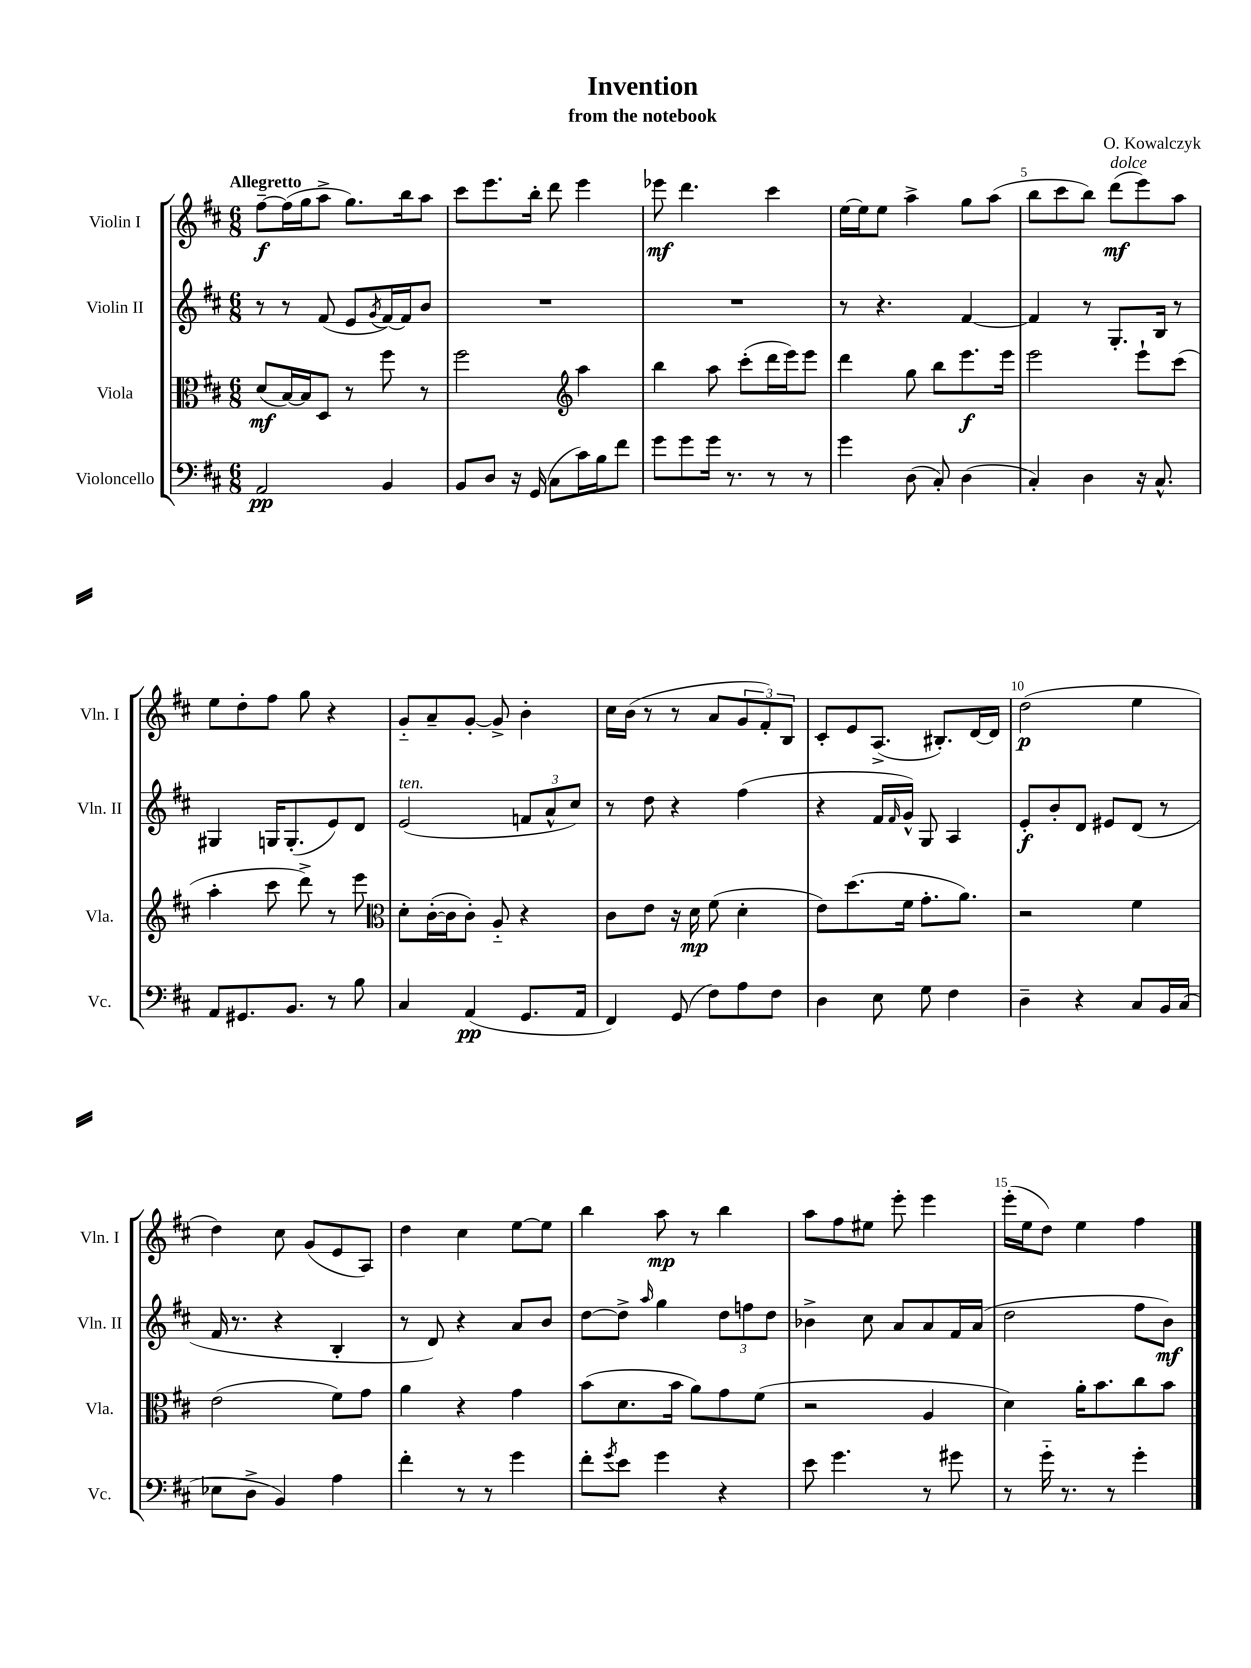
\header { title = "Invention" composer = "O. Kowalczyk" subtitle = "from the notebook" }
<<
\new StaffGroup <<
\new Staff = "s0" \with { instrumentName = "Violin I" shortInstrumentName = "Vln. I" } {
    \clef treble \key d \major \numericTimeSignature \time 6/8 \tempo "Allegretto"
    fis''8~--\f fis''16( g''16 a''8-> g''8.) b''16 a''8 |
    cis'''8 e'''8. b''16-. d'''8 e'''4 |
    ees'''8\mf d'''4. cis'''4 |
    e''16~ e''16 e''8 a''4-> g''8 a''8( |
    b''8 cis'''8 b''8) d'''8\mf^\markup { \italic "dolce" }( e'''8) a''8 |
    e''8 d''8-. fis''8 g''8 r4 |
    g'8-_ a'8-- g'8~-. g'8-> b'4-. |
    cis''16 b'16( r8 r8 a'8 \tuplet 3/2 { g'8 fis'8-.) b8 } |
    cis'8-. e'8 a8.->( bis8.-.) d'16~ d'16 |
    d''2\p( e''4 |
    d''4) cis''8 g'8( e'8 a8) |
    d''4 cis''4 e''8~ e''8 |
    b''4 a''8\mp r8 b''4 |
    a''8 fis''8 eis''8 e'''8-. e'''4 |
    e'''16-.( e''16 d''8) e''4 fis''4 \bar "|." |
}
\new Staff = "s1" \with { instrumentName = "Violin II" shortInstrumentName = "Vln. II" } {
    \clef treble \key d \major \numericTimeSignature \time 6/8
    r8 r8 fis'8( e'8 \acciaccatura { g'8 } fis'16~) fis'16 b'8 |
    R2. |
    R2. |
    r8 r4. fis'4~ |
    fis'4 r8 g8.-. b16 r8 |
    gis4 g16 g8.-.( e'8) d'8 |
    e'2^\markup { \italic "ten." }( \tuplet 3/2 { f'8 a'8-^ cis''8) } |
    r8 d''8 r4 fis''4( |
    r4 fis'16 \grace { fis'16 } g'16-^) g8 a4 |
    e'8-.\f b'8-. d'8 eis'8 d'8( r8 |
    fis'16 r8. r4 b4-. |
    r8 d'8) r4 a'8 b'8 |
    d''8~ d''8-> \grace { a''16 } g''4 \tuplet 3/2 { d''8 f''8 d''8 } |
    bes'4-> cis''8 a'8 a'8 fis'16 a'16( |
    d''2 fis''8 b'8\mf) \bar "|." |
}
\new Staff = "s2" \with { instrumentName = "Viola" shortInstrumentName = "Vla." } {
    \clef alto \key d \major \numericTimeSignature \time 6/8
    d'8\mf( b16~) b16 d8 r8 fis''8 r8 |
    fis''2 \clef treble a''4 |
    b''4 a''8 cis'''8-.( d'''16 e'''16) e'''8 |
    d'''4 g''8 b''8 e'''8.\f e'''16 |
    e'''2 e'''8-! cis'''8( |
    a''4-. cis'''8 d'''8->) r8 e'''8 |
    \clef alto d'8-. cis'16~-.( cis'16 cis'8-.) a8-_ r4 |
    cis'8 e'8 r16 d'16\mp fis'8( d'4-. |
    e'8) d''8.( fis'16 g'8.-. a'8.) |
    r2 fis'4 |
    e'2( fis'8) g'8 |
    a'4 r4 g'4 |
    b'8( d'8. b'16 a'8) g'8 fis'8( |
    r2 a4 |
    d'4) a'16-. b'8. cis''8 b'8 \bar "|." |
}
\new Staff = "s3" \with { instrumentName = "Violoncello" shortInstrumentName = "Vc." } {
    \clef bass \key d \major \numericTimeSignature \time 6/8
    a,2\pp b,4 |
    b,8 d8 r16 g,16( cis8 cis'16) b16 fis'8 |
    g'8 g'8 g'16 r8. r8 r8 |
    g'4 d8( cis8-.) d4( |
    cis4-.) d4 r16 cis8.-^ |
    a,8 gis,8. b,8. r8 b8 |
    cis4 a,4\pp( g,8. a,16 |
    fis,4) g,8( fis8) a8 fis8 |
    d4 e8 g8 fis4 |
    d4-- r4 cis8 b,16 cis16( |
    ees8 d8-> b,4) a4 |
    fis'4-. r8 r8 g'4 |
    fis'8-. \acciaccatura { g'8 } e'8 g'4 r4 |
    e'8 g'4. r8 gis'8 |
    r8 g'16-_ r8. r8 g'4-. \bar "|." |
}
>>
>>
\layout { \context { \Score \override BarNumber.break-visibility = ##(#f #t #t) barNumberVisibility = #(every-nth-bar-number-visible 5) } }
